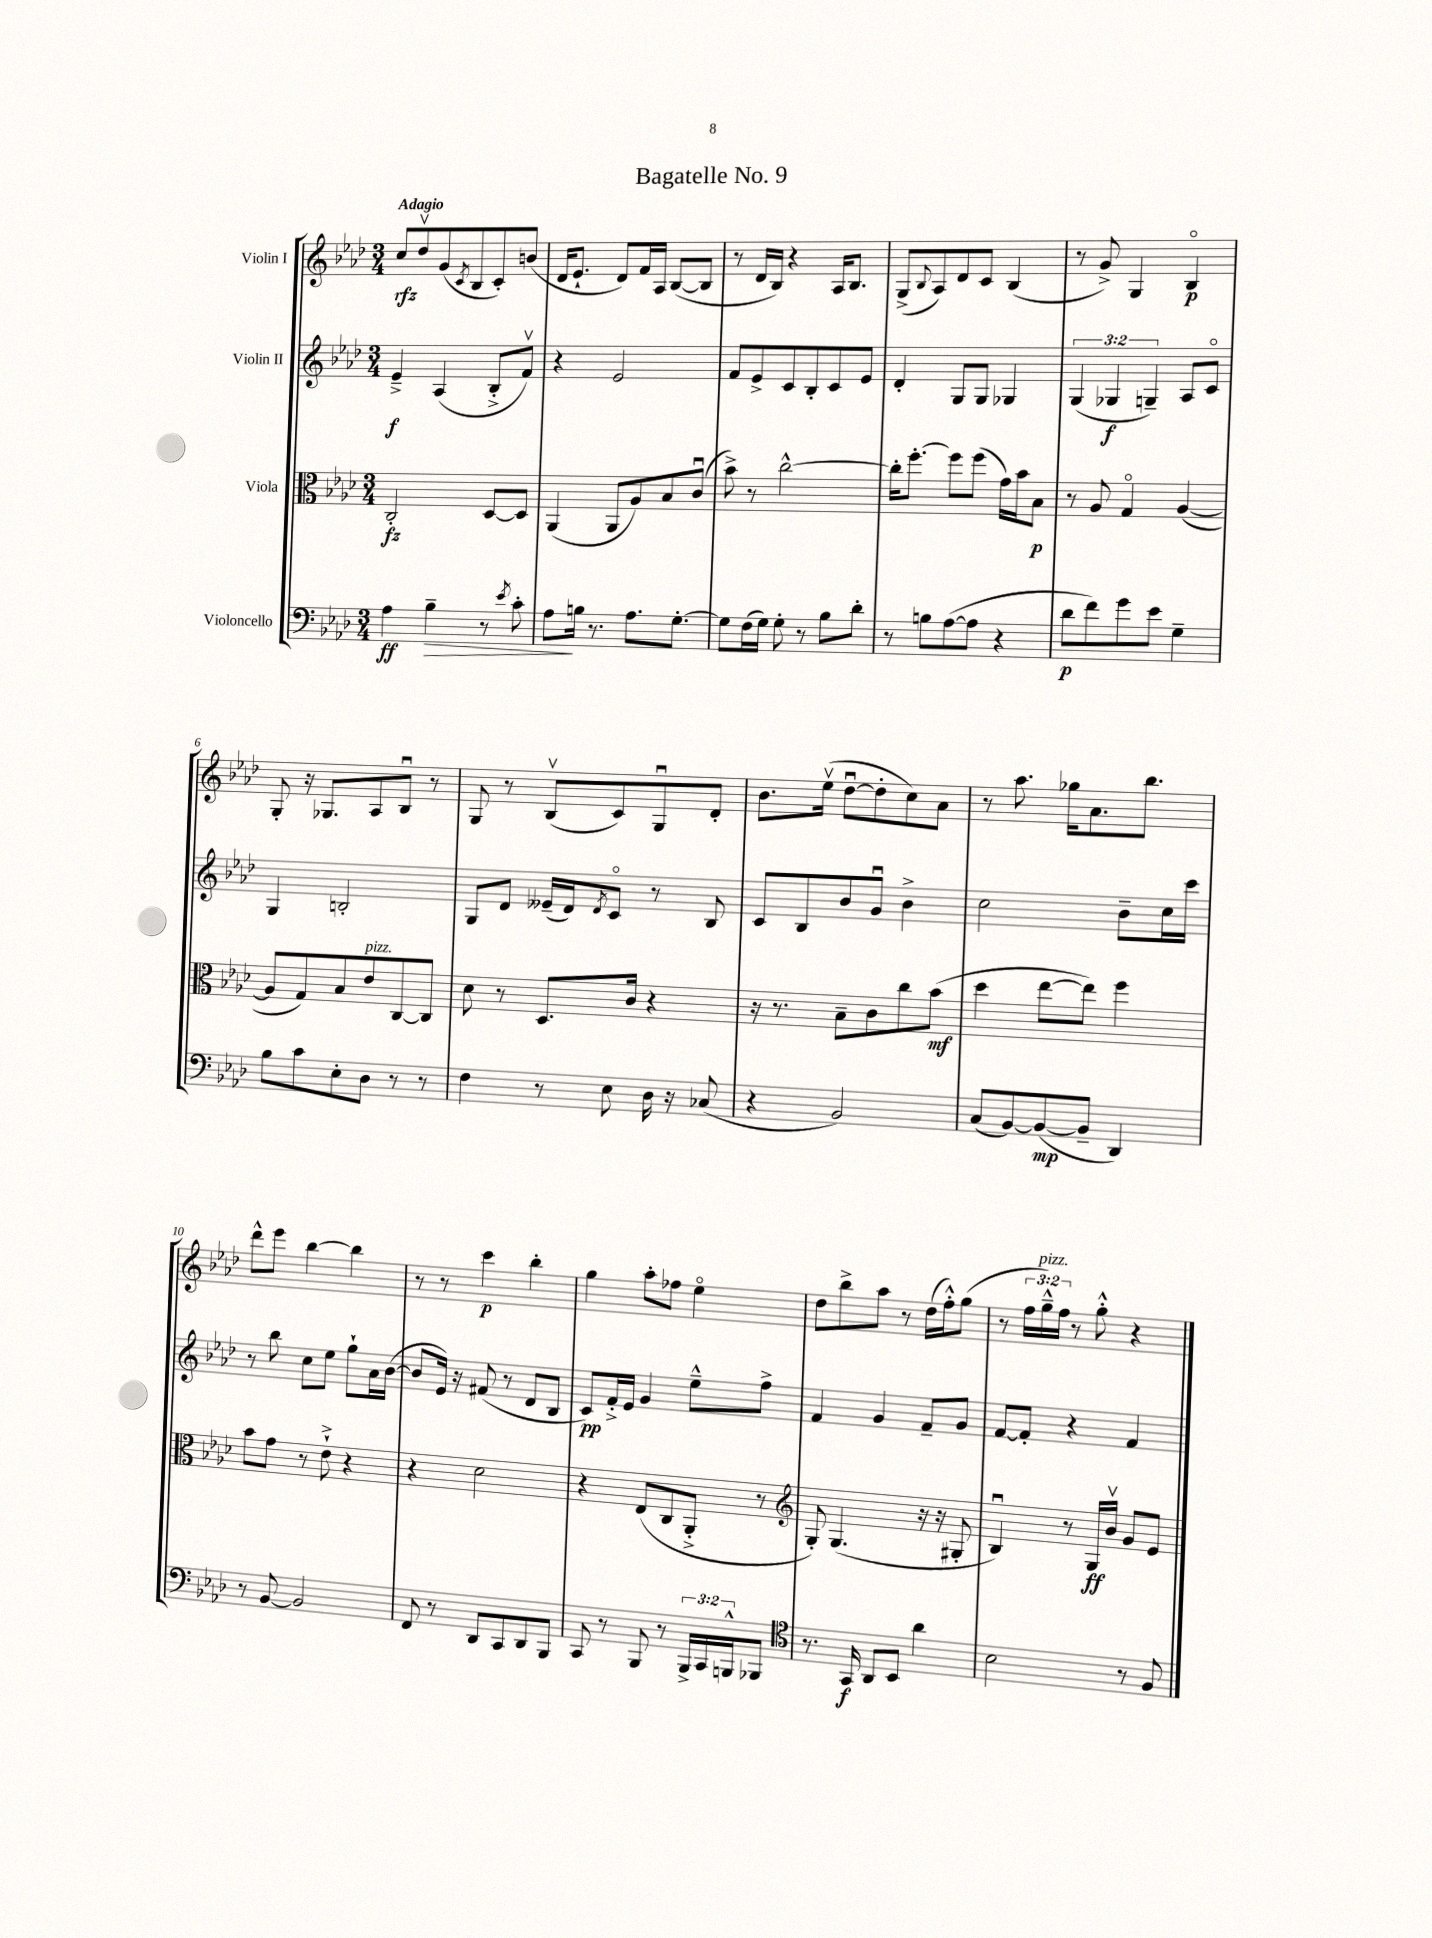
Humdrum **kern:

**kern	**kern	**kern	**kern
*staff4	*staff3	*staff2	*staff1
*clefF4	*clefC3	*clefG2	*clefG2
*k[b-e-a-d-]	*k[b-e-a-d-]	*k[b-e-a-d-]	*k[b-e-a-d-]
*M3/4	*M3/4	*M3/4	*M3/4
4A-	2C'	4e-~^	8cc
.	.	.	8dd-v
4B-~	.	(4A-	(8g
.	.	.	8qc
.	.	.	8B-
8r	[8D-	8B-'^	8c')
8qe-	.	.	.
8c'	8D-]	8fv)	(8b
=	=	=	=
8A-	(4AA-	4r	16d-
.	.	.	8.e-`
16B	.	.	.
8.r	.	.	.
.	8AA-	2e-	8d-)
8.A-	8A-)	.	16f
.	.	.	16A-
.	8B-	.	([8B-
[8.G'	.	.	.
.	(8cu	.	8B-]
=	=	=	=
8G]	8b-^)	8f	8r
(16F	8r	8e-^	16d-
16G)	.	.	16B-)
8G'	[2cc^^	8c	4r
8r	.	8B-'	.
8B-	.	8c	16A-
.	.	.	8.B-
8d-'	.	8e-	.
=	=	=	=
8r	16cc']	4d-'	(8G^
.	[8.ff'	.	.
.	.	.	8qqB-
8B	.	.	8A-)
([8A-	8ff]	8G	8d-
8A-]	(8ff	8G	8c
4r	16g)	4G-	(4B-
.	16b-	.	.
.	8B-	.	.
=	=	=	=
8d-	8r	(6G	8r
8f)	8A-	.	8g^)
.	.	6G-	.
8g	4Go	.	4G
.	.	6G~)	.
8e-	.	.	.
4G~	([4A-	8A-	4B-o
.	.	8co	.
=	=	=	=
8B-	8A-]	4G	8G'
8c	8G)	.	16r
.	.	.	8.G-
8E-'	8B-	2B'	.
8D-	8e-	.	8A-
8r	[8C	.	8B-u
8r	8C]	.	8r
=	=	=	=
4F	8d-	8G	8G
.	8r	8d-	8r
8r	8.D-	(16e--~	(8B-v
.	.	16d-)	.
.	.	8qd-	.
8E-	.	8co	8c)
.	16c	.	.
16D-	4r	8r	8Gu
16r	.	.	.
(8C-	.	8B-	8d-'
=	=	=	=
4r	16r	8c	8.b-
.	8.r	.	.
.	.	8B-	.
.	.	.	(16ee-v
2BB-)	8B-~	8b-	[8dd-u
.	8c	8gu	8dd-']
.	8cc	4b-^	8cc)
.	(8b-	.	8a-
=	=	=	=
(8C	4dd-	2cc	8r
[8BB-)	.	.	8.aa-
(8BB-_	[8ee-	.	.
.	.	.	16gg-
8BB-~]	8ee-])	.	8.a-
4DD-)	4ff	8b-~	.
.	.	.	8.bb-
.	.	16cc	.
.	.	16ccc	.
=	=	=	=
8r	8b-	8r	8ddd-^^
[8BB-	8g	8bb-	8eee-
2BB-]	8r	8cc	[4bb-
.	8e-`^	8ee-	.
.	4r	8gg`	4bb-]
.	.	16a-	.
.	.	([16b-	.
=	=	=	=
8FF	4r	8b-]	8r
8r	.	16e-)	8r
.	.	16r	.
8DD-	2d-	(8f#	4ccc
8CC	.	8r	.
8DD-	.	8d-	4bb-'
8BBB-	.	8B-	.
=	=	=	=
8CC	4r	8c)	4gg
8r	.	16f'^	.
.	.	16e-	.
8BBB-	(8E-	4g	8aa-'
8r	8C	.	8ff-
24BBB-^	8AA-'^	8ee-~^^	4ee-o
24CC	.	.	.
24BBB^^	.	.	.
8BBB-	8r	8ff^	.
=	=	=	=
*clefC4	*clefG2	*	*
8.r	8G')	4f	8dd-
.	(4.G	.	8bb-^
16GG	.	.	.
8AA-	.	4g	8aa-
8BB-	.	.	8r
4a-	16r	8f~	(16dd-
.	16r	.	16ff'^^)
.	8G#'	8g	(8gg
=	=	=	=
2B-	4B-u)	[8f	8r
.	.	8f']	24ff
.	.	.	24gg~^^)
.	.	.	24ff
.	8r	4r	8r
.	16G	.	8gg'^^
.	16b-v	.	.
8r	8g	4f	4r
8F	8e-	.	.
==	==	==	==
*-	*-	*-	*-
